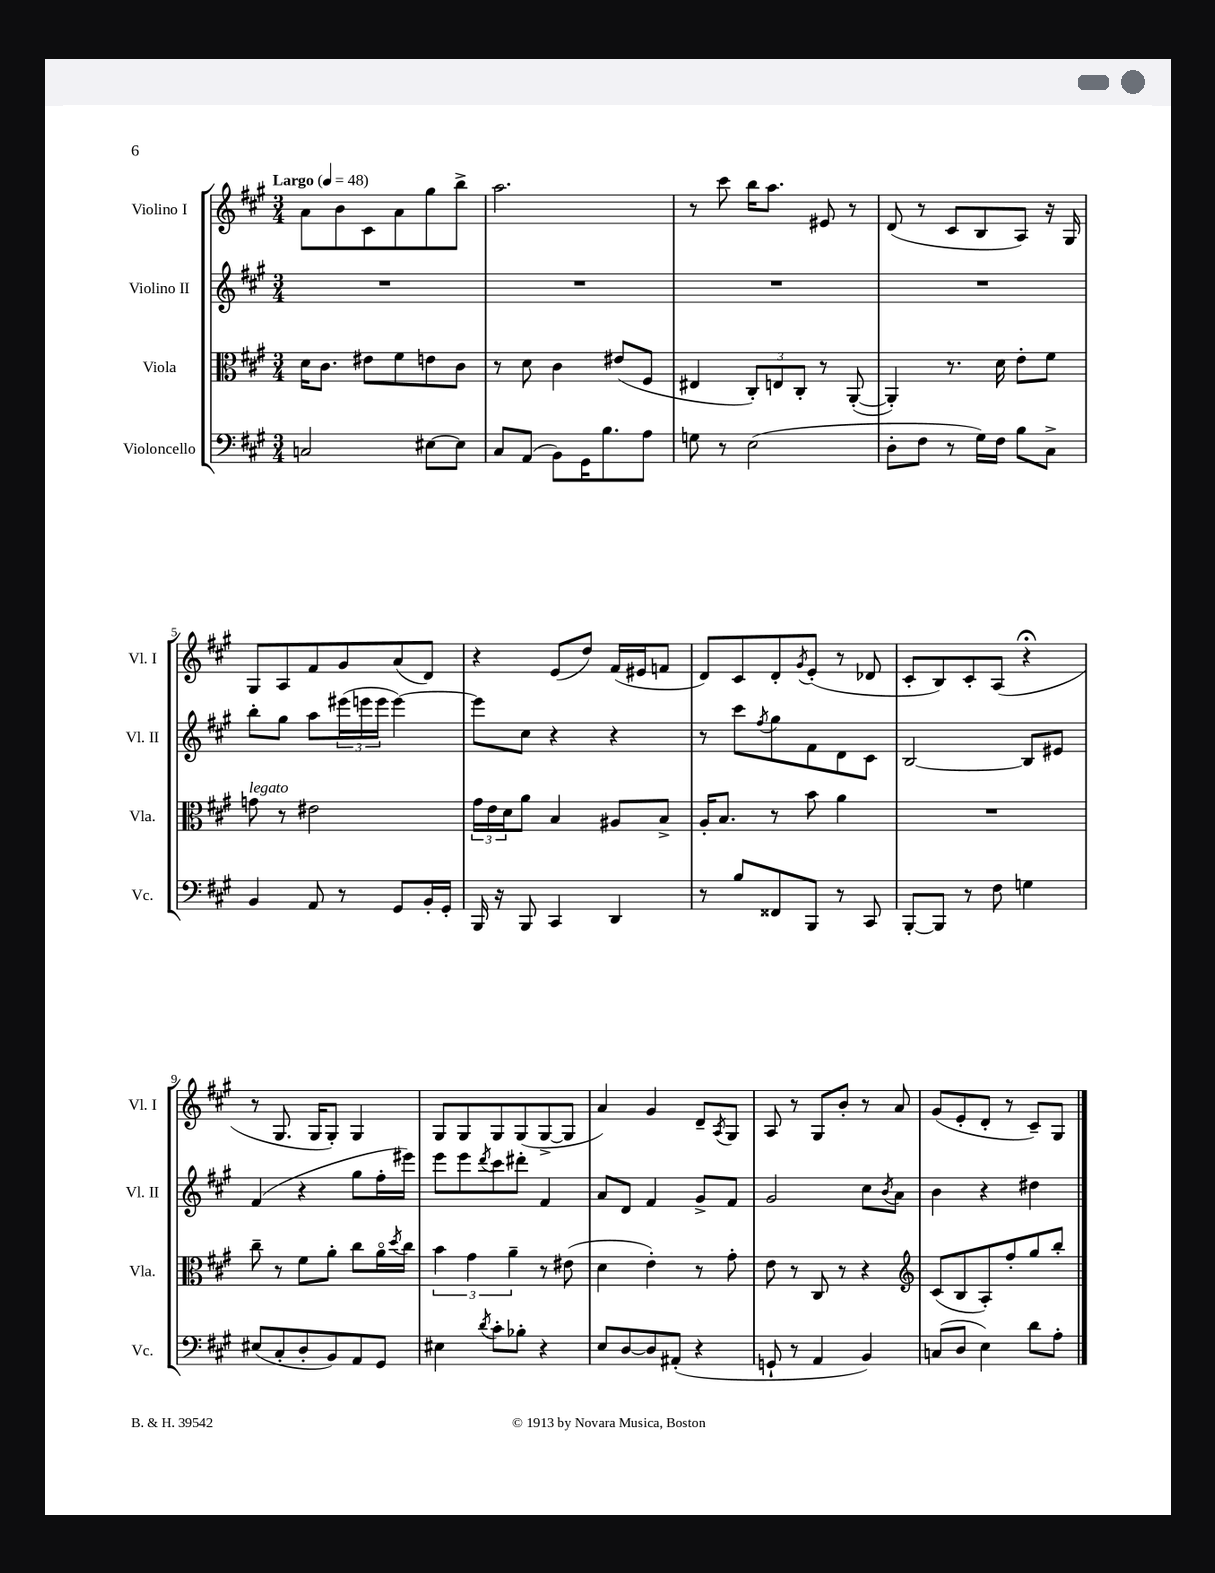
<<
\new StaffGroup <<
\new Staff = "s0" \with { instrumentName = "Violino I" shortInstrumentName = "Vl. I" } {
    \clef treble \key a \major \numericTimeSignature \time 3/4 \tempo "Largo" 4 = 48
    a'8 b'8 cis'8 a'8 gis''8 b''8-> |
    a''2. |
    r8 cis'''8 b''16 a''8. eis'8 r8 |
    d'8( r8 cis'8 b8 a8) r16 gis16 |
    gis8 a8 fis'8 gis'8 a'8( d'8) |
    r4 e'8( d''8) fis'16( eis'16 f'8 |
    d'8) cis'8 d'8-. \acciaccatura { gis'8 } e'8-.( r8 des'8 |
    cis'8-. b8) cis'8-. a8( r4\fermata |
    r8 gis8. gis16 gis8-.) gis4 |
    gis8 gis8 gis8 gis8( gis8~-> gis8 |
    a'4) gis'4 d'8-- \acciaccatura { a8 } gis8 |
    a8 r8 gis8 b'8-. r8 a'8 |
    gis'8( e'8-. d'8-. r8 cis'8--) gis8 \bar "|." |
}
\new Staff = "s1" \with { instrumentName = "Violino II" shortInstrumentName = "Vl. II" } {
    \clef treble \key a \major \numericTimeSignature \time 3/4
    R2. |
    R2. |
    R2. |
    R2. |
    b''8-. gis''8 a''8 \tuplet 3/2 { eis'''16( e'''16 e'''16 } e'''4~) |
    e'''8 cis''8 r4 r4 |
    r8 cis'''8 \acciaccatura { fis''8 } gis''8 fis'8 d'8 cis'8 |
    b2~ b8 eis'8 |
    fis'4( r4 gis''8 fis''16-. eis'''16) |
    e'''8 e'''8 \acciaccatura { d'''8 } cis'''8 dis'''8-. fis'4 |
    a'8 d'8 fis'4 gis'8-> fis'8 |
    gis'2 cis''8 \acciaccatura { b'8 } a'8 |
    b'4 r4 dis''4 \bar "|." |
}
\new Staff = "s2" \with { instrumentName = "Viola" shortInstrumentName = "Vla." } {
    \clef alto \key a \major \numericTimeSignature \time 3/4
    d'16 cis'8. eis'8 fis'8 e'8 cis'8 |
    r8 d'8 cis'4 eis'8( fis8 |
    eis4 \tuplet 3/2 { cis8-.) e8 cis8-. } r8 a,8~-.( |
    a,4-.) r8. d'16 e'8-. fis'8 |
    g'8^\markup { \italic "legato" } r8 eis'2 |
    \tuplet 3/2 { gis'16 e'16 d'16 } a'8 b4 ais8 b8-> |
    a16-. b8. r8 b'8 a'4 |
    R2. |
    cis''8-- r8 fis'8 a'8-. cis''8 a'16\flageolet \acciaccatura { d''8 } cis''16 |
    \tuplet 3/2 { b'4 gis'4 a'4-- } r8 eis'8( |
    d'4 e'4-.) r8 gis'8-. |
    e'8 r8 cis8 r8 r4 |
    \clef treble cis'8( b8 a8-.) fis''8-. gis''8 b''8-. \bar "|." |
}
\new Staff = "s3" \with { instrumentName = "Violoncello" shortInstrumentName = "Vc." } {
    \clef bass \key a \major \numericTimeSignature \time 3/4
    c2 eis8~ eis8 |
    cis8 a,8( b,8) gis,16 b8. a8 |
    g8 r8 e2( |
    d8-. fis8 r8 gis16) fis16 b8 cis8-> |
    b,4 a,8 r8 gis,8 b,16-. gis,16-. |
    b,,16 r16 b,,8 cis,4 d,4 |
    r8 b8 fisis,8 b,,8 r8 cis,8 |
    b,,8~-. b,,8 r8 fis8 g4 |
    eis8( cis8-. d8-. b,8) a,8 gis,8 |
    eis4 \acciaccatura { d'8 } cis'8-. bes8-. r4 |
    e8 d8~ d8 ais,8-.( r4 |
    g,8-! r8 a,4 b,4) |
    c8( d8 e4) d'8 a8-. \bar "|." |
}
>>
>>
